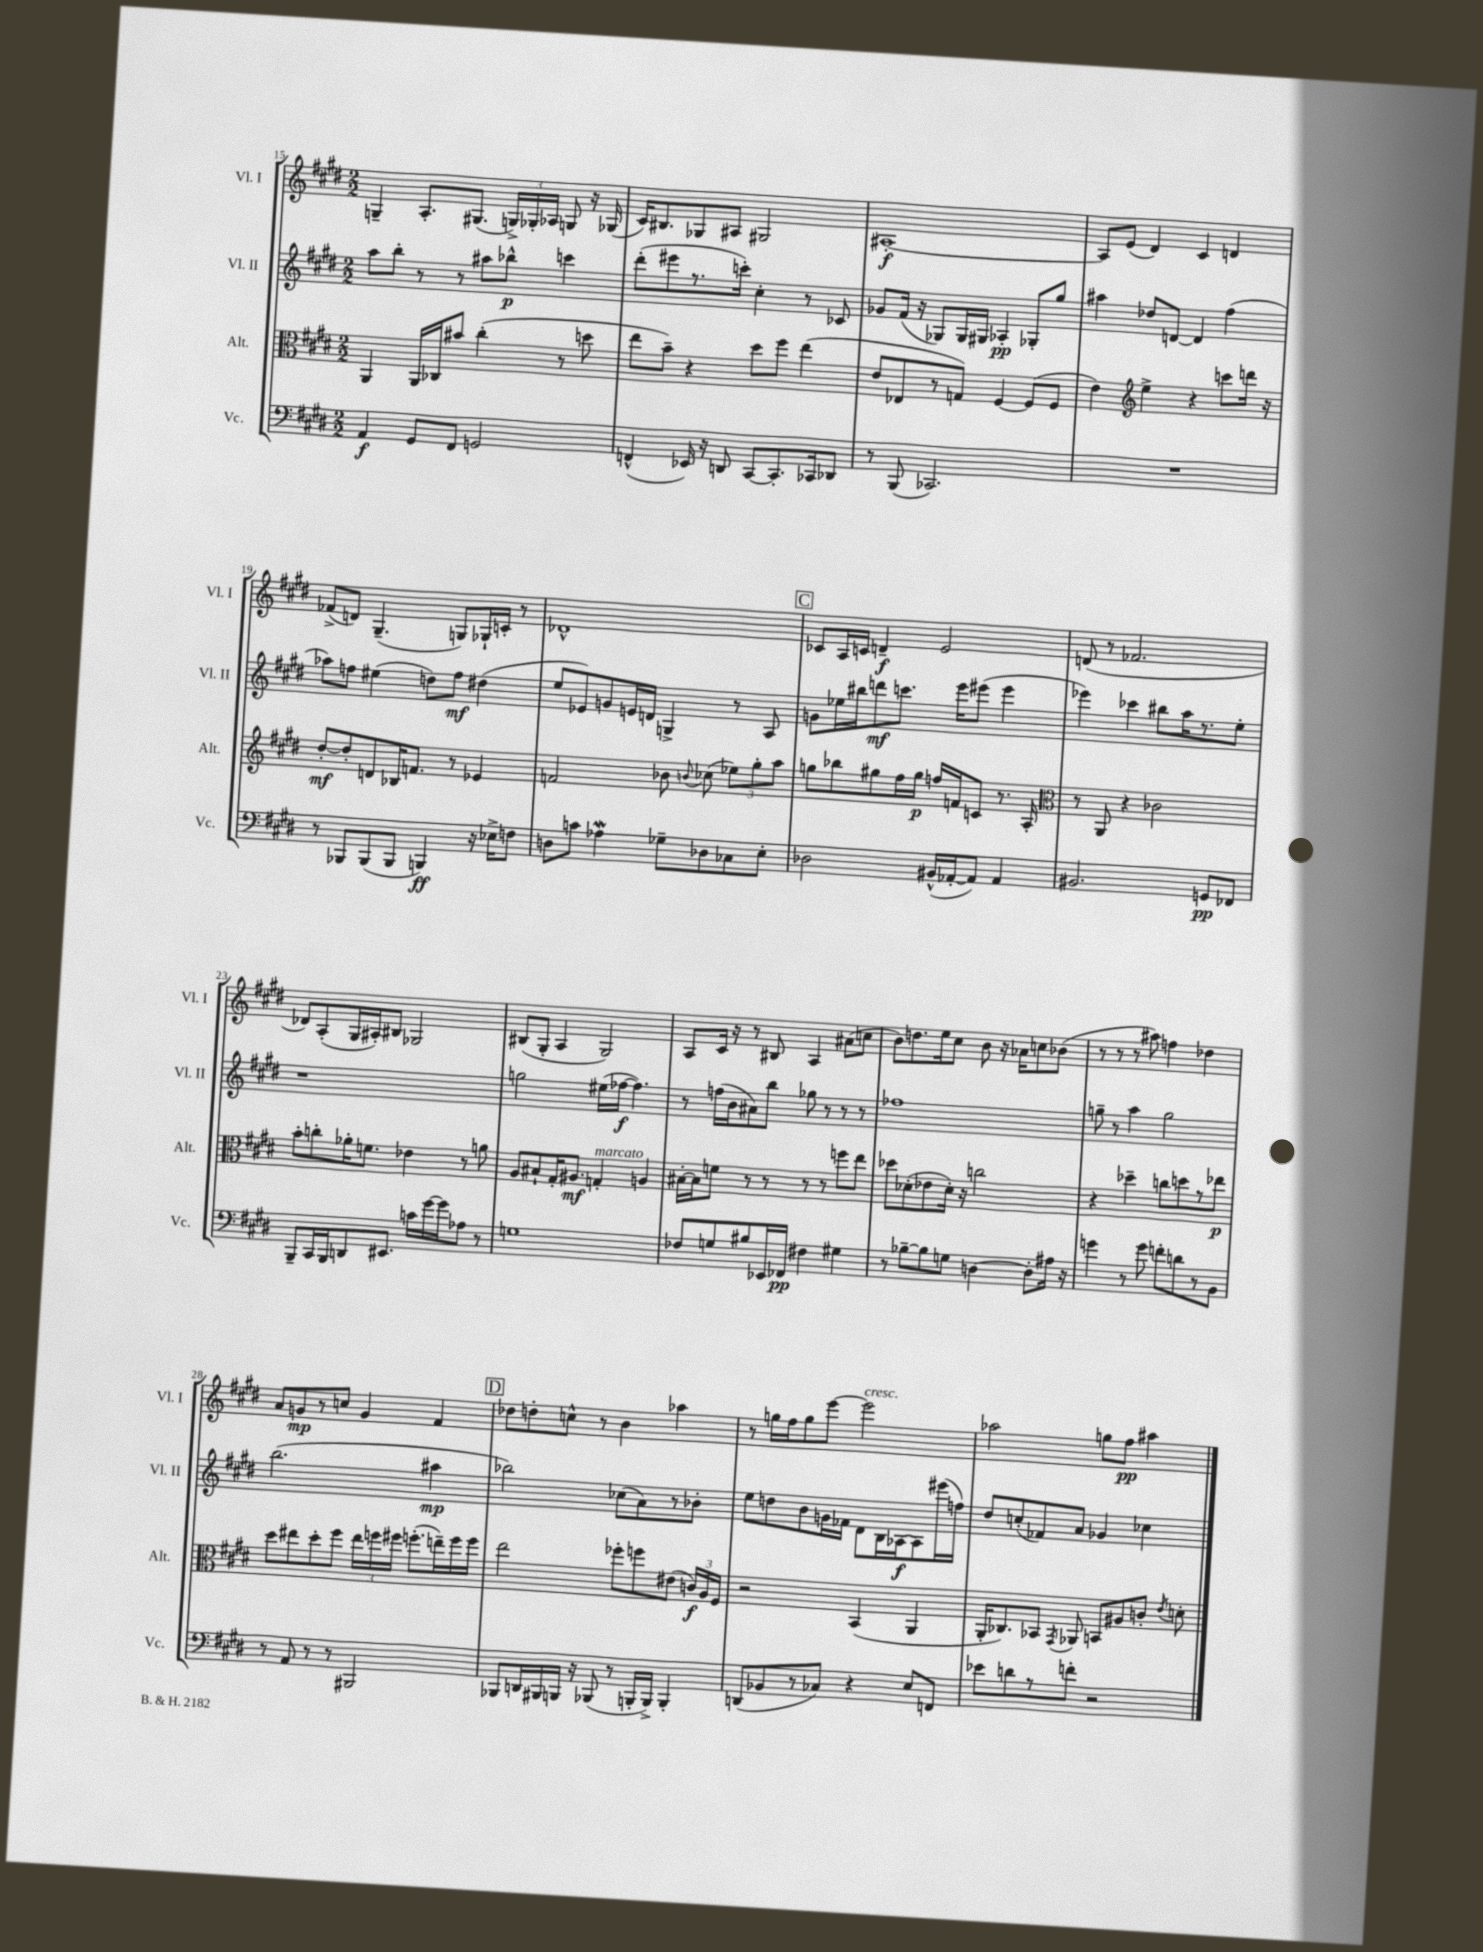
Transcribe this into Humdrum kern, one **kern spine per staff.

**kern	**kern	**kern	**kern
*staff4	*staff3	*staff2	*staff1
*clefF4	*clefC3	*clefG2	*clefG2
*k[f#c#g#d#]	*k[f#c#g#d#]	*k[f#c#g#d#]	*k[f#c#g#d#]
*M2/2	*M2/2	*M2/2	*M2/2
4AA/	4AA/	8aa\L	4G~/
.	.	8bb'\J	.
8GG#/L	16AA/LL	8r	8.A'/L
.	16C-/J	.	.
8FF#/J	8b#/J	8r	.
.	.	.	(8.G#/J
2GG/	(4cc#'\	8aa#\L	.
.	.	8bb-^^\J	24G^/LL)
.	.	.	24G-'/
.	.	.	24A-/JJ
.	8r	4ccc\	8G/
.	8dd\	.	16r
.	.	.	(16G-/
=	=	=	=
(4FF^^/	8ee\L	(8ddd#'\L	16c#/LK)
.	.	.	8.B#/
.	8b~\J)	8eee#\	.
16EE-/)	4r	8.r	8G-/
16r	.	.	.
8DD/	.	.	8A#/J
.	.	16ccc'\Jk)	.
[8CC#/L	8dd#\L	4cc#'\	2G#/
8.CC#'/]	8ff#\J	.	.
.	(4ee\	8r	.
16CC-/k	.	.	.
8DD-/J	.	8c-/	.
=	=	=	=
8r	8e/L	8g-/L	[1A#'
(8BBB/	8E-/	(16f#/Jk	.
.	.	16r	.
2.CC-/)	8r	8G-/L)	.
.	8G/J)	16G-/L	.
.	.	16G#/JJ	.
.	[4F#/	4A-'/	.
.	(8F#/]L	8G-'/L	.
.	8F#/J	8gg#/J	.
=	=	=	=
1r	4e\)	4aa#\	8A#/]L
.	.	.	(8e/J
*	*clefG2	*	*
.	4ee^\	8dd-/L	4d#/)
.	.	[8d/J	.
.	4r	4d/]	4c#/
.	8ccc\L	(4ff#\	4d/
.	16ddd\Jk	.	.
.	16r	.	.
=	=	=	=
8r	[8dd#'/L	8aa-\L)	(8f-^/L
8BBB-/L	8dd#'/]	8ff\J	8d/J)
(8BBB-/	8d/	(4ee#\	(4.G#~/
8BBB-/J	16B-/K	.	.
.	8.f/J	.	.
4BBB/)	.	8dd\L)	.
.	8r	8ff\J	8G/L)
16r	4e-/	(4dd#\	16G-`/L
16E-^\LK	.	.	16c'/JJ
8F\J	.	.	8r
=	=	=	=
8D\L	2f/	8ee/L	1d-^^
8c\J	.	8e-/)	.
4A-\	.	8g/	.
.	.	16e/L	.
.	.	16d/JJ	.
8G-~\L	8b-\	4G^/	.
.	8qqb/	.	.
8D-\	(8cc-\	.	.
8C-\	12ee-\L)	8r	.
.	12gg#'\	.	.
8E'\J	.	8A/	.
.	12aa\J	.	.
=	=	=	=
2D-\	8gg\L	8g\L	8c-/L
.	8bb-\	16ee-\L	16A/L
.	.	16bb#\J	16c/JJ
.	8gg#\	8ddd\	4d~/
.	16ff#\L	8.ccc\J	.
.	16gg#\JJ	.	.
(16BB#^^/LL	16ff/LL	.	2e/
[16AA-'/J	16f/J	16eee\LK	.
8AA-/]J)	8c/J	(8eee#\J	.
4AA-/	8.r	4eee#\	.
.	16A'/	.	.
=	=	=	=
*	*clefC3	*	*
2.BB#/	8r	4eee-\)	(8d/
.	8AA/	.	8r
.	4r	4ccc-\	2.f-/
.	2c-\	8bb#\L	.
.	.	16aa\K	.
.	.	8.r	.
8GG/L	.	.	.
8FF-/J	.	8ee'\J	.
=	=	=	=
8BBB~/L	8b'\L	1r	8d-/L)
16CC#/L	8cc'\	.	(8A'/
16BBB/J	.	.	.
8DD/	16a-'\K	.	16G#/L
.	8.f\J	.	16A#'/J)
8.EE#/J	.	.	8B#/J
.	4e-\	.	2G-/
16c\LL	.	.	.
[16g#\	.	.	.
16g#\]J	.	.	.
8A-\J	8r	.	.
8r	8a\	.	.
=	=	=	=
1G	8A/L	2gg\	(8B#/L
.	8B#`/	.	8G#'/J
.	16G#'/K	.	4A/
.	8.A#/J	.	.
.	4G'/	(16ee#\LL	2G#/)
.	.	[16ff-\JJ	.
.	.	4.ff-\])	.
.	4A/	.	.
=	=	=	=
8F-/L	[16B#'\LL	8r	8A/L
.	16B#\]J	.	.
8G/	8f\J	(16ff\LL	16c#/Jk
.	.	16b\J	16r
8B#/	8r	8a#\)	8r
16EE-/L	8r	8bb\J	8B#/
16FF-/JJ	.	.	.
4F#\	8r	8gg-\	4A/
.	8r	8r	.
4G#\	8ff\L	8r	(8a#\L
.	8ee\J	8r	8cc\J
=	=	=	=
8r	8dd-\L	1ff-	8b\L)
[8B-~\L	(8d-'\	.	8.dd\
8B-\]	8e-\	.	.
.	.	.	16ee\k
8G\J	16d-'\Jk)	.	8cc#\J
.	16r	.	.
[4D\	2cc\	.	8b\
.	.	.	16r
.	.	.	16a-\LK
8D'\]L	.	.	8cc\
16A#\Jk	.	.	(8b-\J
16r	.	.	.
=	=	=	=
4g\	4r	8gg~\	8r
.	.	8r	8r
8r	4dd-~\	4aa\	8r
8g\	.	.	8aa#\)
8f'\L	8cc\L	2gg\	4ff\
8d\	8dd\	.	.
8r	8r	.	4dd-\
8BB\J	8ee-\J	.	.
=	=	=	=
8r	8dd#\L	(2.bb\	8a/L
8AA/	8ee#\	.	8g/
8r	8dd#'\	.	8r
8r	8ff#\J	.	8cc/J
2BBB#/	24ee#\LL	.	4g/
.	24ff\	.	.
.	24ff#\JJ	.	.
.	(8.ff'\L	.	.
.	.	4aa#\	4f#/
.	16ee~\L)	.	.
.	16ff\	.	.
.	16ff\JJ	.	.
=	=	=	=
8BBB-/L	2ee\	2bb-\)	8dd-\L
16DD/L	.	.	8dd'\
16BBB#/	.	.	.
16BBB/JJ	.	.	8cc^^\J
16r	.	.	.
(8BBB-/	.	.	8r
8r	8ff-'\L	(8cc-\L	4b\
16BBB'/LL	8ff\	8a\)	.
16BBB^/JJ)	.	.	.
4BBB'/	(8e#\J	8r	4aa-\
.	24c/LL)	8b-'\J	.
.	24A/	.	.
.	24F#/JJ	.	.
=	=	=	=
(8DD/L	2r	8ee\L	8r
8BB-/	.	8dd\	16gg\LL
.	.	.	16ff#\J
8r	.	8b\	8gg\
8C-/J)	.	16g\L	[8eee\J
.	.	16f-\JJ	.
4r	(4BB/	8d#\L	2eee\]
.	.	16B\L	.
.	.	[16A-\J	.
8E/L	4AA/	8A-\]	.
8FF/J	.	(16eee#\L	.
.	.	16ff\JJ)	.
=	=	=	=
8e-\L	16AA'/LK	8dd#/L	2aa-\
.	8.C-/)	.	.
8d\	.	(8cc'/	.
8r	8BB-/J	8f-/)	.
.	8qGG#/	.	.
8f'\J	8AA-/	8a/J	.
2r	8BB/L	4g-/	8gg\L
.	8A#/	.	8ff#\J
.	8c'/J	4cc-\	4aa#\
.	8qe/	.	.
.	8d'\	.	.
==	==	==	==
*-	*-	*-	*-
